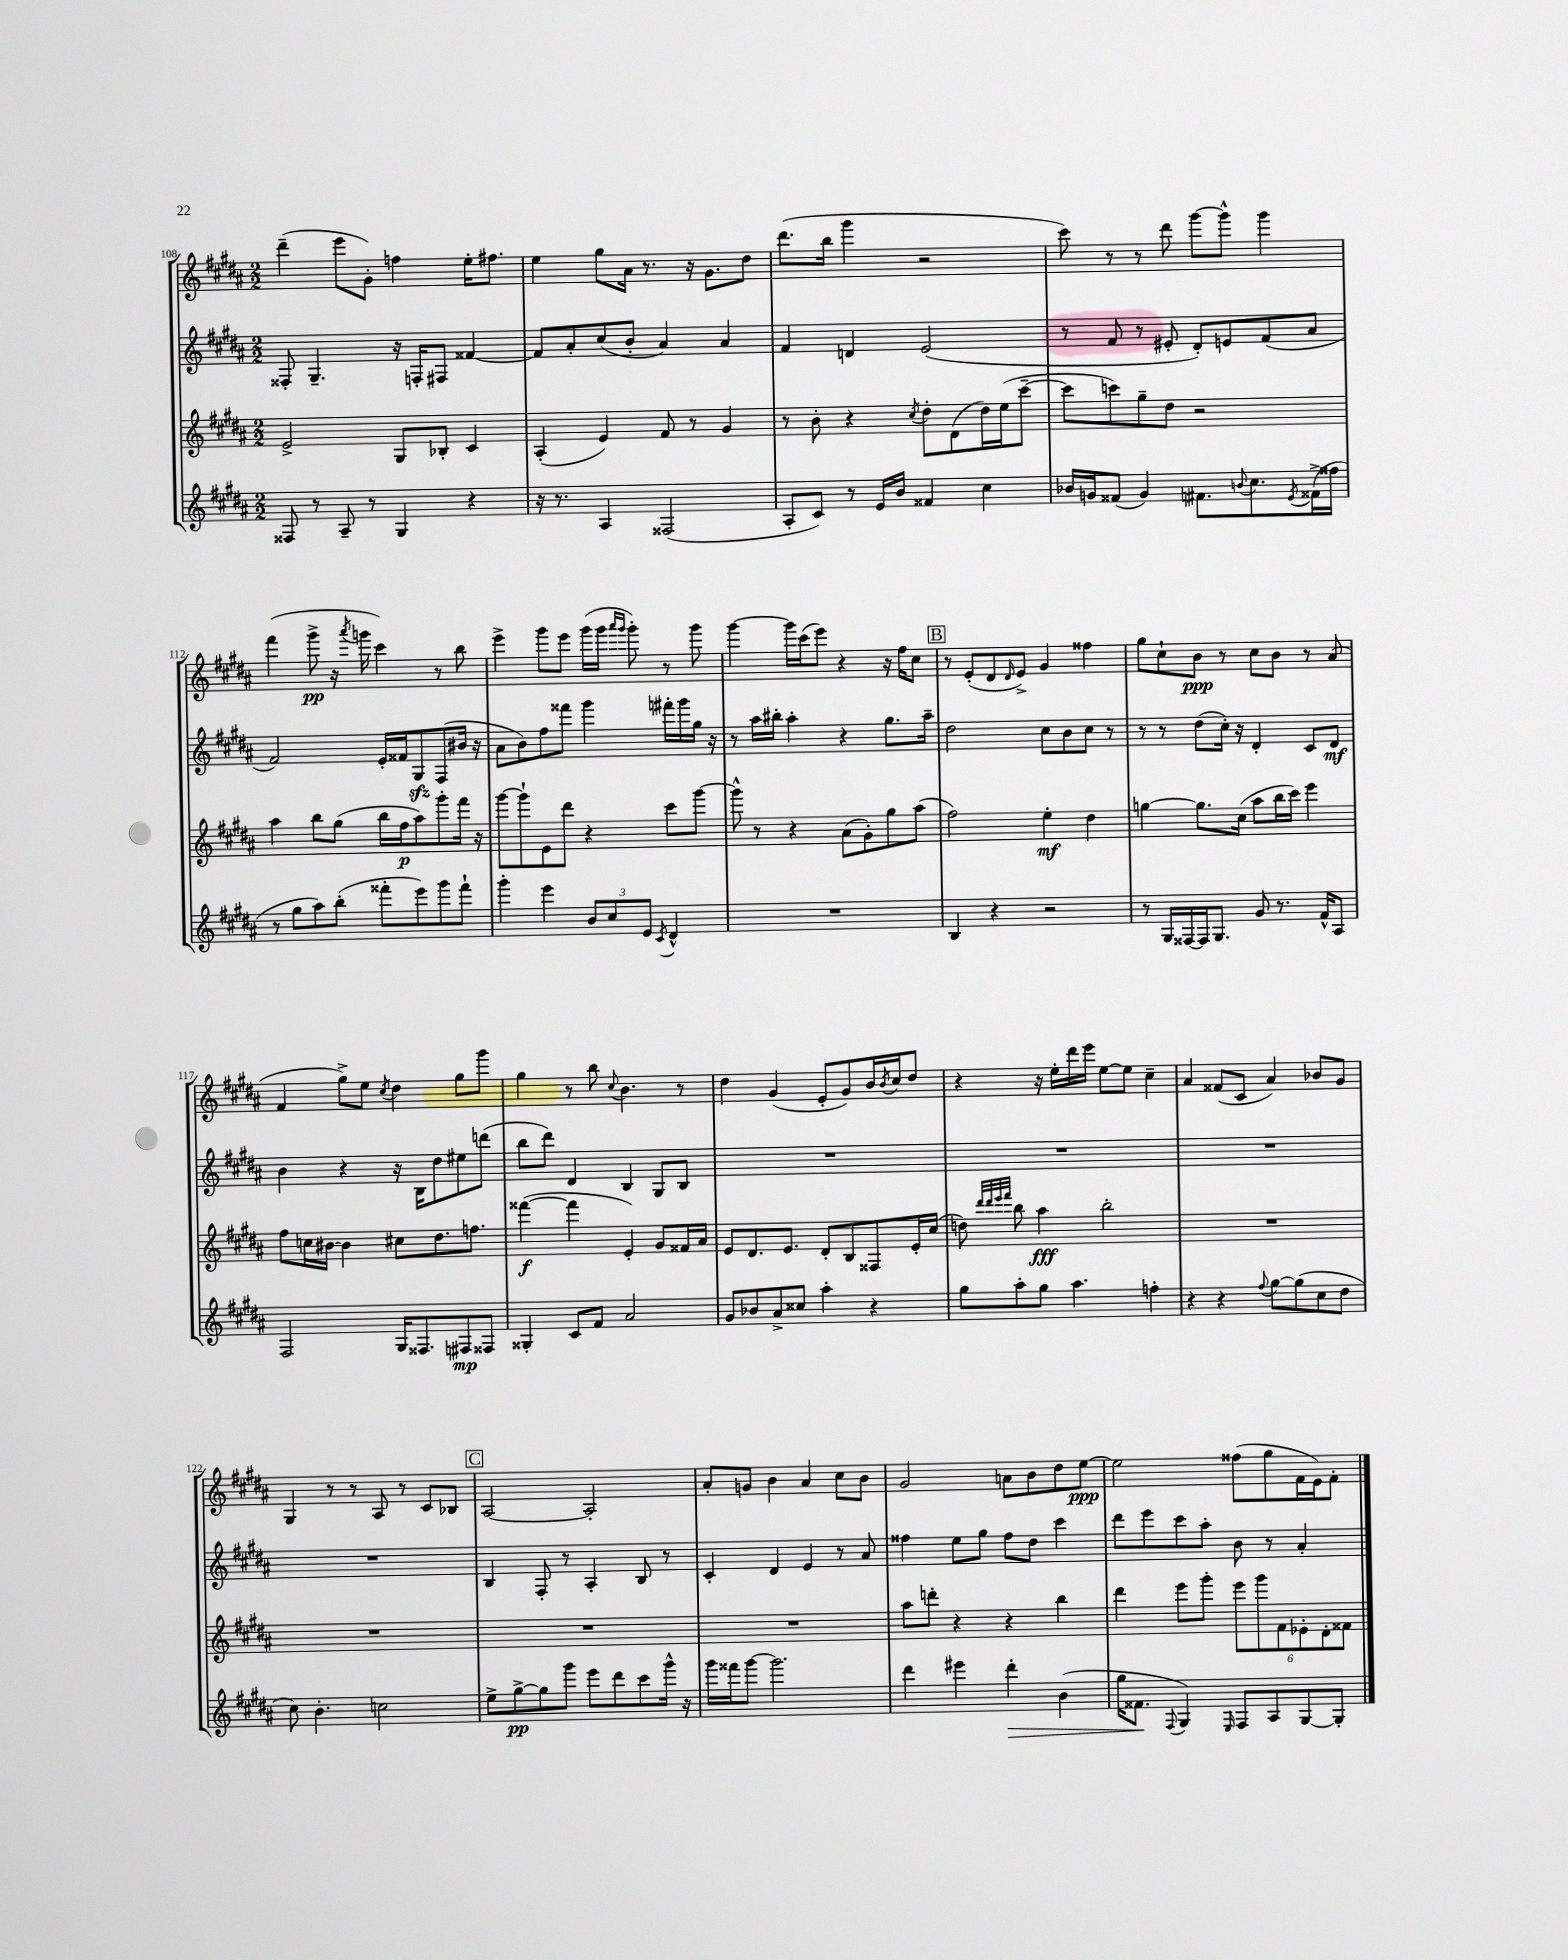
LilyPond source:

<<
\new StaffGroup <<
\new Staff = "s0" {
    \clef treble \key b \major \numericTimeSignature \time 2/2
    dis'''4--( e'''8 gis'8-.) f''4 e''16-. fis''8. |
    e''4 gis''8 ais'16 r8. r16 gis'8. dis''8 |
    dis'''8.( b''16 gis'''4 r2 |
    cis'''8) r8 r8 dis'''8 gis'''8~ gis'''8-^ gis'''4 |
    fis'''4( gis'''8->\pp r16 \acciaccatura { ais'''8 } g'''16 cis'''4) r8 b''8 |
    e'''4-> gis'''8 e'''8 gis'''16( gis'''16 \grace { ais'''16 gis'''16 } gis'''8-.) r8 gis'''8 |
    gis'''4~ gis'''16 cis'''16( e'''8) r4 r16 fis''16 cis''8 |
    \mark \markup { \box "B" } r8 e'8-.( dis'8 \grace { dis'16 } e'8->) gis'4 fisis''4 |
    gis''8 cis''8-! b'8\ppp r8 cis''8 b'8 r8 ais'8( |
    fis'4 gis''8->) e''8 \acciaccatura { cis''8 } dis''4 gis''8 gis'''8 |
    gis''4 r8 b''8 \appoggiatura { cis''8 } b'4. r8 |
    dis''4 gis'4( e'8-. gis'8) b'16 \acciaccatura { b'8 } cis''16 dis''8 |
    r4 r16 e''16-. dis'''16 e'''16 e''8~ e''8 cis''4-- |
    ais'4 fisis'8( cis'8 ais'4) bes'8 gis'8 |
    gis4 r8 r8 ais8 r8 cis'8 bes8 |
    \mark \markup { \box "C" } ais2~ ais2-. |
    ais'8-. g'8 b'4 ais'4 cis''8 b'8 |
    gis'2 a'8 b'8 dis''8 e''8~\ppp |
    e''2 fisis''8( gis''8 fis'16 e'16) fis'8-. \bar "|." |
}
\new Staff = "s1" {
    \clef treble \key b \major \numericTimeSignature \time 2/2
    fisis8-. gis4.-- r16 f16-. fis8 fisis'4~ |
    fisis'8 ais'8-. cis''8( b'8-. ais'4) ais'4 |
    fis'4 d'4 e'2( |
    r8 fis'8 r8 eis'8-. dis'8-.) e'8 fis'8( ais'8 |
    fis'2) e'16-. fisis'16 gis8\sfz fis8( bis'16 r16 |
    ais'8 b'8) fis''8 fisis'''8 gis'''4 fis'''16-. gis'''16 gis''16 r16 |
    r8 ais''16 bis''16-. ais''4-. r4 gis''8. ais''16-- |
    \mark \markup { \box "B" } dis''2 cis''8 b'8 cis''8 r8 |
    r8 r8 dis''8( cis''16-.) r16 dis'4-. cis'8 dis'8\mf |
    b'4 r4 r16 b16 dis''8 eis''8 d'''8( |
    b''8 dis'''8) dis'4 b4 gis8 b8 |
    R1 |
    R1 |
    R1 |
    R1 |
    \mark \markup { \box "C" } b4 fis8-. r8 ais4-. b8 r8 |
    cis'4-. dis'4 e'4 r8 ais'8 |
    fisis''4 e''8 gis''8 fisis''8 dis''8 cis'''4 |
    dis'''8 e'''8 cis'''8 ais''8-. b'8 r8 ais'4-. \bar "|." |
}
\new Staff = "s2" {
    \clef treble \key b \major \numericTimeSignature \time 2/2
    e'2-> gis8 bes8-. cis'4 |
    ais4-.( e'4) fis'8 r8 gis'4 |
    r8 b'8-. r4 \acciaccatura { cis''8 } dis''8-. dis'8( dis''16) e''16( cis'''8~-- |
    cis'''8 c'''8) gis''8-- dis''8 r2 |
    ais''4 b''8 gis''8( b''16 fis''16\p ais''8) gis'''8-. fis'''16 r16 |
    gis'''8~ gis'''8-! e'8 dis'''8 r4 cis'''8 gis'''8~ |
    gis'''8-^ r8 r4 ais'8( gis'8-.) gis''8 ais''8( |
    \mark \markup { \box "B" } fis''2) e''4-.\mf dis''4 |
    g''4~ g''8. cis''16( ais''8 b''16 cis'''16) e'''4 |
    fis''8 c''16 bis'16~ bis'4 cis''8 dis''8. f''8. |
    fisis'''4~\f( fisis'''4 e'4-.) gis'8 fisis'16 ais'16 |
    e'8 dis'8. e'8. dis'8-. b8 fisis8 e'16-. cis''16( |
    d''8) \grace { dis'''32 dis'''32 e'''32 fis'''32 } b''8 ais''4\fff b''2-. |
    R1 |
    R1 |
    \mark \markup { \box "C" } R1 |
    R1 |
    ais''8 d'''8-. r4 r4 b''4 |
    dis'''4 e'''8 gis'''8-. \tuplet 6/4 { e'''8 gis'''8 fis'8 ees'8-. dis'8-. fisis'8 } \bar "|." |
}
\new Staff = "s3" {
    \clef treble \key b \major \numericTimeSignature \time 2/2
    fisis8 r8 ais8-- r8 gis4 r4 |
    r16 r8. ais4 fisis2( |
    ais8-. cis'8) r8 e'16 b'16 fisis'4 cis''4 |
    bes'16 g'16 fisis'8( g'4) fis'8. \appoggiatura { b'8 } cis''8. \acciaccatura { e'8 } fisis'16->( fisis''16 |
    r8 gis''8 ais''8) b''8-.( fisis'''8-. e'''8) gis'''8 fisis'''8-! |
    gis'''4-. e'''4 \tuplet 3/2 { b'8 cis''8 e'8 } \acciaccatura { cis'8 } dis'4-^ |
    R1 |
    \mark \markup { \box "B" } b4 r4 r2 |
    r8 gis16 fisis16~ fisis16 gis8. gis'8 r8. fis'16-^ ais8 |
    fis2 gis16 fisis8. fis8\mp fisis8 |
    gisis4-. cis'8 fis'8 ais'2 |
    gis'8 bes'8 ais'8-> cisis''8 ais''4-. r4 |
    gis''8 ais''8-. gis''8 ais''4. f''4-. |
    r4 r4 \appoggiatura { fis''8 } gis''8~ gis''8( cis''8 dis''8 |
    cis''8) b'4.-. c''2 |
    \mark \markup { \box "C" } e''8-> gis''8~->\pp gis''8 gis'''8 e'''8 dis'''8 cis'''8 gis'''16-^ r16 |
    gis'''16 fisis'''16 gis'''8~ gis'''2. |
    dis'''4 eis'''4 dis'''4-.\> b'4( |
    gis''16 fisis'8.\! \appoggiatura { fis8 } gis4) \grace { e16 } fis8 ais8 gis8~ gis8-. \bar "|." |
}
>>
>>
\layout { \context { \Score currentBarNumber = #108 } }
